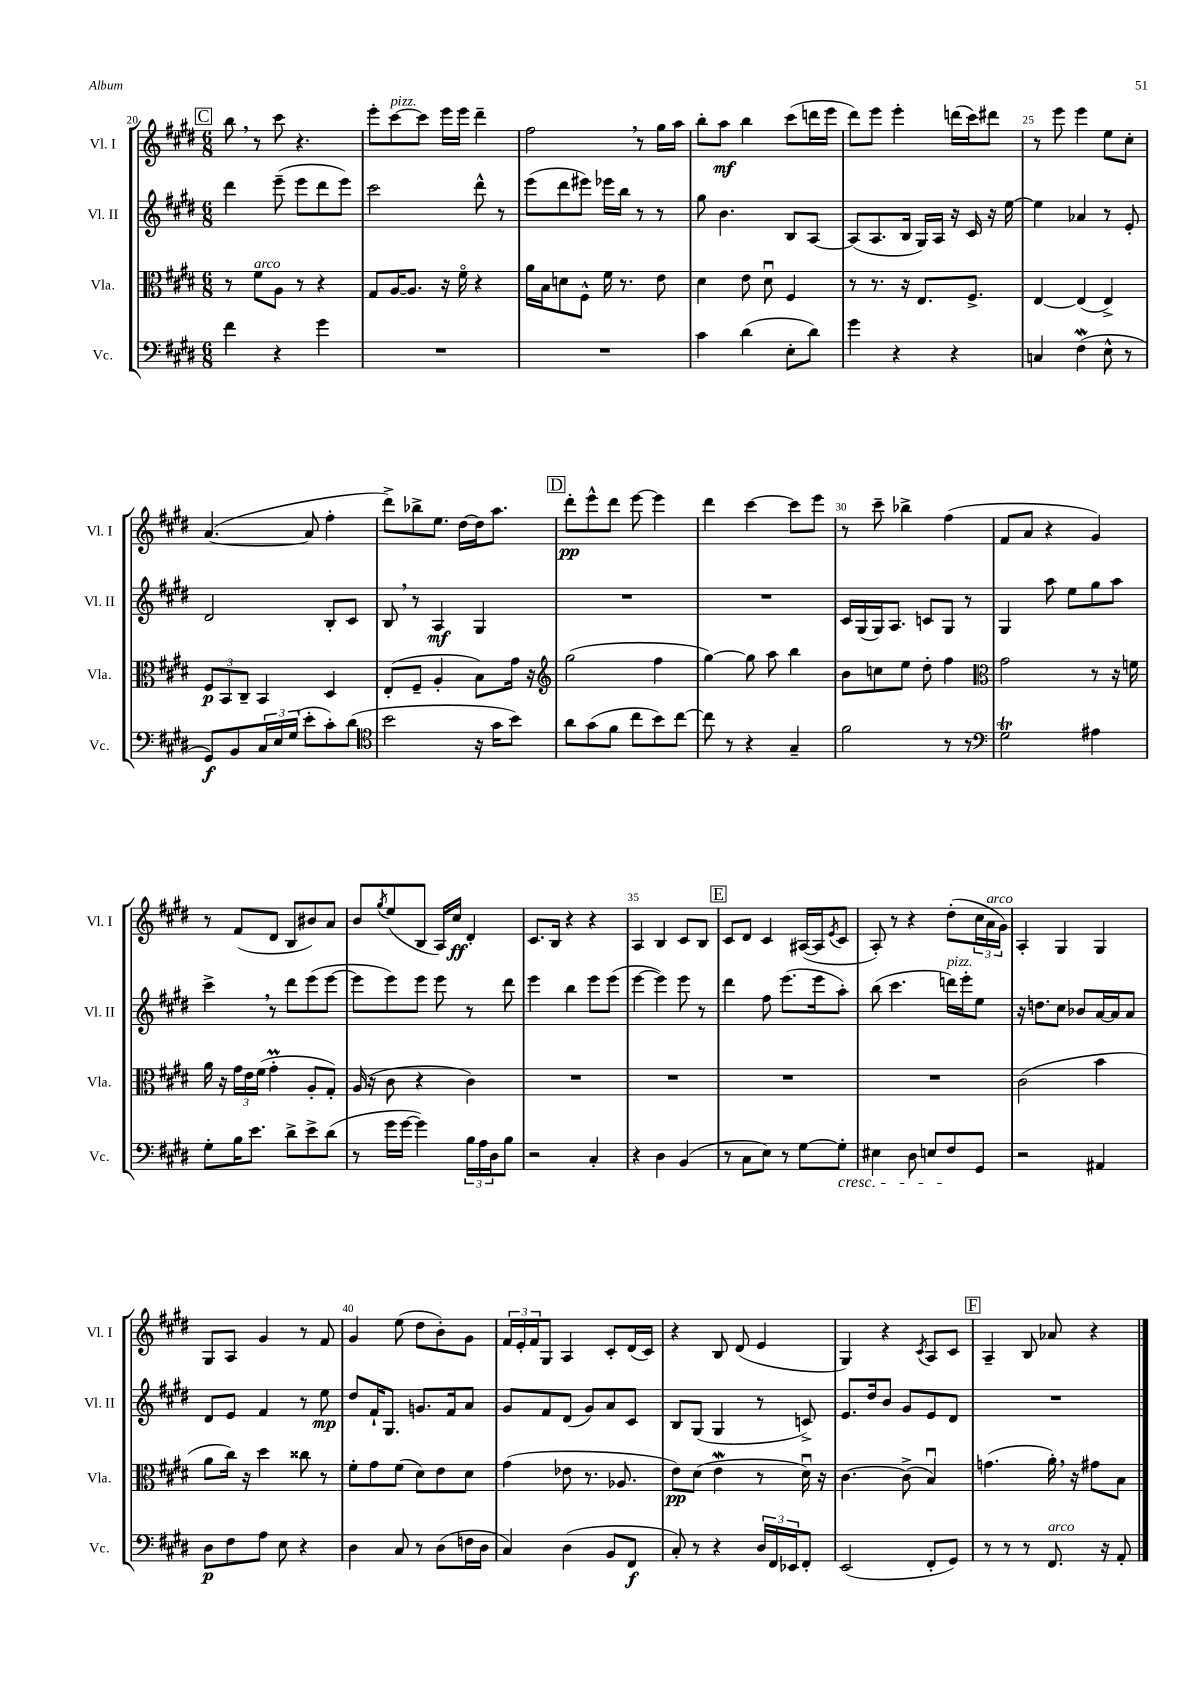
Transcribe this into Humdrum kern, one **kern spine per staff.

**kern	**kern	**kern	**kern
*staff4	*staff3	*staff2	*staff1
*clefF4	*clefC3	*clefG2	*clefG2
*k[f#c#g#d#]	*k[f#c#g#d#]	*k[f#c#g#d#]	*k[f#c#g#d#]
*M6/8	*M6/8	*M6/8	*M6/8
4f#	8r	4ddd#	8bb
.	8f#	.	8r
4r	8A	(8eee~	8ccc#
.	8r	8eee	4.r
4g#	4r	8ddd#	.
.	.	8eee)	.
=	=	=	=
2.r	8G#	2ccc#	8eee'
.	[16A	.	[8ccc#
.	8.A]	.	.
.	.	.	8ccc#]
.	16r	.	16eee
.	16f#o	.	16eee
.	4r	8ddd#^^	4ddd#~
.	.	8r	.
=	=	=	=
2.r	16a	(8eee	2ff#
.	16B	.	.
.	8d	8ddd#	.
.	8F#^^	8eee#)	.
.	16f#	16eee-	.
.	8.r	16bb	.
.	.	8r	8r
.	8e	8r	16gg#
.	.	.	16aa
=	=	=	=
4c#	4d#	8gg#	8bb'
.	.	4.b	8aa
(4d#	8e	.	4bb
.	8d#u	.	.
8E'	4F#	8B	(8ccc#
8d#)	.	[8A	16ddd
.	.	.	16eee
=	=	=	=
4g#	8r	(8A]	8ddd#)
.	8.r	8.A	8eee
4r	.	.	4eee'
.	16r	16B	.
.	8.E	16G#)	.
.	.	16A	.
4r	.	16r	(16ddd
.	8.F#^	16c#	16ccc#)
.	.	16r	8ddd#
.	.	[16ee	.
=	=	=	=
4C	[4E	4ee]	8r
.	.	.	8eee
(4F#	(4E]	4a-	4eee
8E^^	4E^)	8r	8ee
8r	.	8e'	8cc#'
=	=	=	=
8GG#)	12F#	2d#	([4.a
.	12BB	.	.
8BB	.	.	.
.	12C#~	.	.
24C#	4BB	.	.
24E	.	.	.
(24G#	.	.	.
8e'	.	.	8a]
8c#')	4D#	8B'	4ff#'
(8d#	.	8c#	.
=	=	=	=
*clefC4	*	*	*
2b	(8E'	8B	8ddd#^)
.	8F#~	8r	8bb-^
.	4A'	4A	8.ee
.	.	.	[16dd#
16r	8B)	4G#	16dd#]
16g#	.	.	8.aa
8b)	16g#	.	.
.	16r	.	.
=	=	=	=
*	*clefG2	*	*
8a	(2gg#	2.r	8ddd#'
(8g#	.	.	8eee^^
8f#	.	.	8ddd#
8cc#	.	.	[8eee
8b)	4ff#	.	4eee]
[8cc#	.	.	.
=	=	=	=
8cc#]	[4gg#)	2.r	4ddd#
8r	.	.	.
4r	8gg#]	.	[4ccc#
.	8aa	.	.
4G#~	4bb	.	8ccc#]
.	.	.	8eee
=	=	=	=
2f#	8b	16c#	8r
.	.	(16G#	.
.	8cc	16G#)	8ccc#~
.	.	8.A	.
.	8ee	.	4bb-^
.	8dd#'	8c	.
8r	4ff#	8G#	(4ff#
8r	.	8r	.
=	=	=	=
*clefF4	*clefC3	*	*
2G#	2g#	4G#	8f#
.	.	.	8a
.	.	8aa	4r
.	.	8ee	.
4A#	8r	8gg#	4g#)
.	16r	8aa	.
.	16f	.	.
=	=	=	=
8G#'	16a	4ccc#^	8r
.	16r	.	.
16B	24g#	.	(8f#
.	24e	.	.
8.e	.	.	.
.	(24f#	.	.
.	4g#'	8r	8d#
8d#^	.	8ddd#	8B
8e^	8A'	(8eee	8b#)
(8d#	8G#')	[8eee	8a
=	=	=	=
8r	(16A	8eee]	8b
.	16r	.	.
.	.	.	8qgg#
16g#	8c#	8eee)	(8ee
[16g#	.	.	.
4g#])	4r	8eee	8B
.	.	8eee	16A)
.	.	.	16cc#
24B	4c#)	8r	4d#'
24A	.	.	.
24D#	.	.	.
8B	.	8ddd#	.
=	=	=	=
2r	2.r	4eee	8.c#
.	.	.	16B
.	.	4bb	4r
4C#'	.	8eee	4r
.	.	(8eee	.
=	=	=	=
4r	2.r	[4eee	4A
4D#	.	4eee])	4B
(4BB	.	8eee	8c#
.	.	8r	8B
=	=	=	=
8r	2.r	4ddd#	8c#
8C#	.	.	8d#
8E)	.	8ff#	4c#
8r	.	(8.eee	.
[8G#	.	.	([16A#
.	.	16eee	16A#]
.	.	.	8qe
8G#']	.	8aa')	8c#
=	=	=	=
4E#	2.r	(8bb	8A')
.	.	4.ccc#	8r
8D#	.	.	4r
8E	.	.	.
8F#	.	16ddd)	(8dd#'
.	.	16eee'	.
8GG#	.	8ee	24cc#
.	.	.	24a
.	.	.	24g#)
=	=	=	=
2r	(2c#	16r	4A'
.	.	8.dd	.
.	.	8cc#	4G#
.	.	8b-	.
4AA#	4b	[16a	4G#
.	.	16a]	.
.	.	8a	.
=	=	=	=
8D#	8a	8d#	8G#
8F#	16cc#)	8e	8A
.	16r	.	.
8A	4dd#	4f#	4g#
8E	.	.	.
4r	8cc##	8r	8r
.	8r	8ee	8f#
=	=	=	=
4D#	8f#'	8dd#	4g#
.	8g#	16f#`	.
.	.	8.G#	.
8C#	(8f#	.	(8ee
8r	8d#)	8.g	8dd#
(8D#	8e	.	8b')
.	.	16f#	.
16F	8d#	8a	8g#
16D#	.	.	.
=	=	=	=
4C#)	(4g#	8g#	24f#
.	.	.	24e'
.	.	.	24f#
.	.	8f#	8G#
(4D#	8e-	(8d#	4A
.	8.r	8g#)	.
8BB	.	8a	8c#'
.	8.A-	.	.
8FF#	.	8c#	(16d#
.	.	.	16c#)
=	=	=	=
8C#')	8e)	8B	4r
8r	(8d#	(8G#	.
4r	4e	4G#	8B
.	.	.	(8d#
24D#	8r	8r	4e
24FF#	.	.	.
24EE-	.	.	.
8FF#'	16d#u)	8c^)	.
.	16r	.	.
=	=	=	=
(2EE	[4.c#	8.e	4G#)
.	.	16dd#	.
.	.	8b	4r
.	(8c#^]	8g#	.
.	.	.	8qc#
8FF#'	4Bu)	8e	8A
8GG#)	.	8d#	8c#
=	=	=	=
8r	(4.g	2.r	4A~
8r	.	.	.
8r	.	.	8B
8.FF#	16a')	.	8a-
.	16r	.	.
.	8g#	.	4r
16r	.	.	.
8AA'	8B	.	.
==	==	==	==
*-	*-	*-	*-
